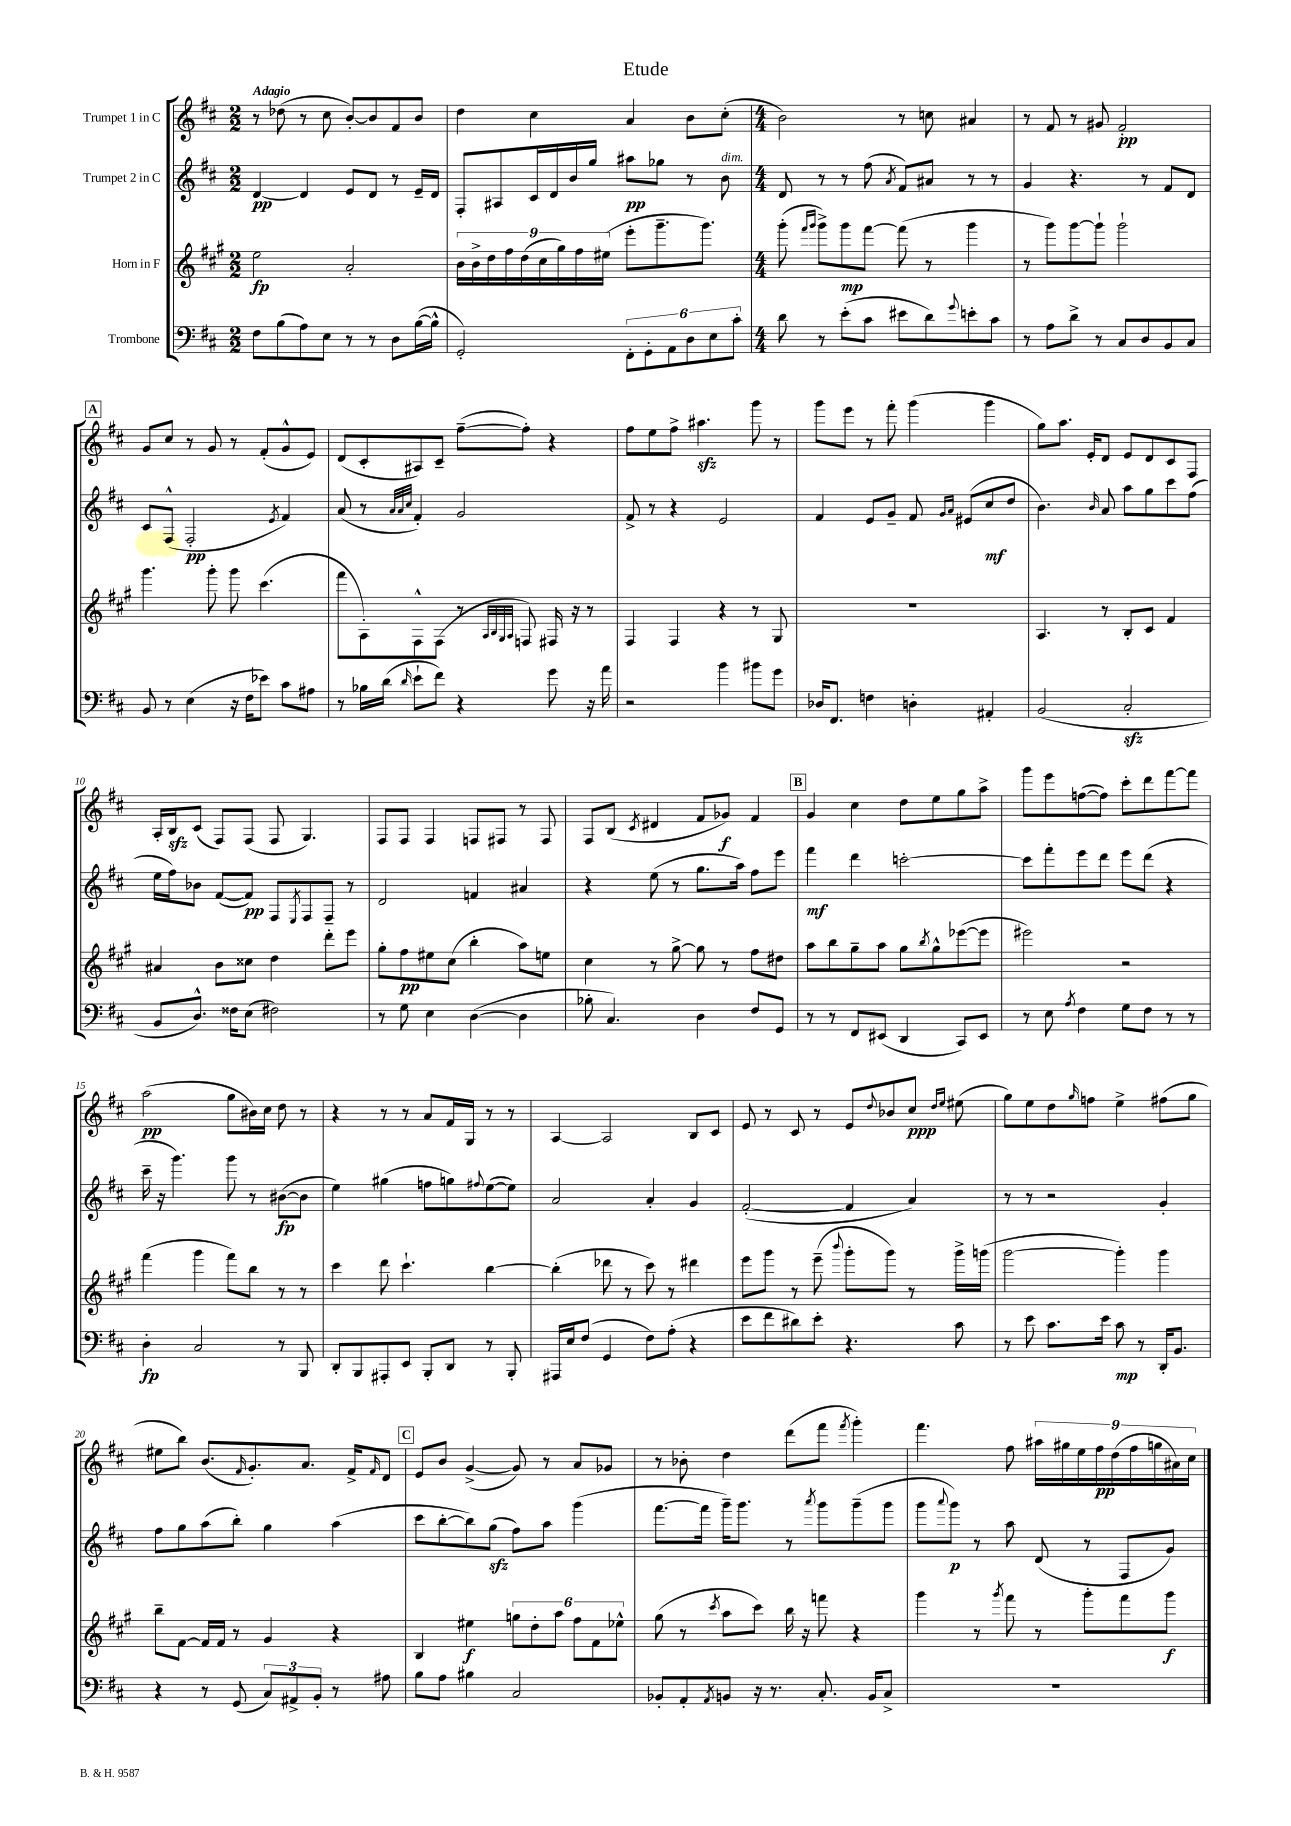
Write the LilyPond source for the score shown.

\header { title = "Etude" }
<<
\new StaffGroup <<
\new Staff = "s0" \with { instrumentName = "Trumpet 1 in C" } {
    \clef treble \key d \major \numericTimeSignature \time 2/2 \tempo "Adagio"
    r8 des''8( r8 cis''8 b'8~-.) b'8 fis'8 b'8 |
    d''4 cis''4 a'4 b'8 cis''8-.( |
    \numericTimeSignature \time 4/4 b'2) r8 c''8 ais'4 |
    r8 fis'8 r8 gis'8 fis'2-.\pp |
    \mark \markup { \box "A" } g'8 cis''8 r8 g'8 r8 fis'8-.( g'8-^ e'8) |
    d'8( cis'8-. ais8) cis'8-- fis''8~--( fis''8-.) r4 |
    fis''8 e''8 fis''8-> ais''4.\sfz g'''8 r8 |
    g'''8 e'''8 r8 fis'''8-. g'''4( g'''4 |
    g''8) a''8. e'16-. d'8 e'8 d'8 cis'8 fis8 |
    a16-. b16\sfz cis'8( fis8) fis8( fis8 g4.) |
    fis8 fis8 fis4 f8 fis8 r8 fis8 |
    fis8 b8( \acciaccatura { cis'8 } dis'4 fis'8 ges'8\f) fis'4 |
    \mark \markup { \box "B" } g'4 cis''4 d''8 e''8 g''8 a''8-> |
    g'''8 e'''8 f''8~( f''8) cis'''8-. d'''8 fis'''8~ fis'''8 |
    a''2\pp( g''8 bis'16) cis''16 d''8 r8 |
    r4 r8 r8 a'8 fis'16 g16 r8 r8 |
    a4~ a2 b8 cis'8 |
    e'8 r8 cis'8 r8 e'8 \appoggiatura { d''8 } bes'8 cis''8\ppp \grace { d''16 e''16 } eis''8( |
    g''8) e''8 d''8 \grace { g''16 } f''8 e''4-> fis''8( g''8 |
    eis''8 b''8) b'8.( \grace { fis'16 } g'8.-.) a'8. fis'16-> \grace { fis'16 } d'8 |
    \mark \markup { \box "C" } e'8 b'8 g'4~->( g'8) r8 a'8 ges'8 |
    r8 bes'8-. d''4 d'''8( fis'''8 \acciaccatura { fis'''8 } g'''4-.) |
    fis'''4. fis''8 \tuplet 9/8 { ais''16 gis''16 e''16 fis''16\pp d''16( fis''16 g''16 ais'16) cis''16 } \bar "|." |
}
\new Staff = "s1" \with { instrumentName = "Trumpet 2 in C" } {
    \clef treble \key d \major \numericTimeSignature \time 2/2
    d'4~\pp d'4 e'8 d'8 r8 e'16-- d'16 |
    fis8-. ais8 cis'16 d'16 b'16 g''16 ais''8\pp ges''8 r8 b'8^\markup { \italic "dim." } |
    \numericTimeSignature \time 4/4 d'8 r8 r8 fis''8( \acciaccatura { a'8 } fis'8) ais'8 r8 r8 |
    g'4 r4. r8 fis'8 d'8 |
    \mark \markup { \box "A" } cis'8 fis8-^( fis2-.\pp \acciaccatura { e'8 } fis'4) |
    a'8( r8 \grace { a'32 a'32 cis''32 } fis'4-.) g'2 |
    fis'8-> r8 r4 e'2 |
    fis'4 e'8 g'8-- fis'8 \grace { g'16 a'16 } eis'8( cis''8\mf d''8 |
    b'4.) \grace { b'16 } a'8 a''8 g''8 cis'''8 fis''8( |
    e''16 fis''16) bes'8 fis'8~( fis'8\pp) fis8 \acciaccatura { e8 } fis8 fis8-- r8 |
    d'2 f'4 ais'4 |
    r4 e''8( r8 g''8. a''16) fis''8 e'''8 |
    \mark \markup { \box "B" } fis'''4\mf d'''4 c'''2~-. |
    c'''8 fis'''8-. e'''8 d'''8 e'''8 d'''8( r4 |
    cis'''16-- r16 g'''4.) g'''8 r8 bis'8~\fp( bis'8 |
    e''4) gis''4( f''8 g''8) \appoggiatura { fis''8 } e''8~( e''8) |
    a'2 a'4-. g'4 |
    fis'2~-.( fis'4 a'4) |
    r8 r8 r2 g'4-. |
    fis''8 g''8 a''8( b''8-.) g''4 a''4( |
    \mark \markup { \box "C" } cis'''8 b''8~-. b''8) g''8\sfz( fis''8) a''8 g'''4( |
    fis'''8.~ fis'''16 g'''16--) g'''8. r8 \acciaccatura { a'''8 } g'''8 g'''8--( g'''8 |
    g'''8 \appoggiatura { a'''8 } g'''8\p) r8 a''8 d'8( r8 fis8 g'8) \bar "|." |
}
\new Staff = "s2" \with { instrumentName = "Horn in F" } {
    \clef treble \key a \major \numericTimeSignature \time 2/2
    e''2\fp a'2-. |
    \tuplet 9/8 { b'16 b'16-> d''16 fis''16 d''16( cis''16 gis''16) fis''16 eis''16( } e'''8-. gis'''8.-- gis'''8.) |
    \numericTimeSignature \time 4/4 gis'''8-.( \grace { fis'''16 gis'''16 } gis'''8->) gis'''8\mp fis'''8~ fis'''8( r8 gis'''4 |
    r8 gis'''8) gis'''8~ gis'''8-! gis'''2-! |
    \mark \markup { \box "A" } gis'''4. gis'''8-. gis'''8 cis'''4.( |
    fis'''8 a8-.) fis8-^ fis8( r8 \grace { a32 b32 gis32 a32 } f8) fis16 r16 r8 |
    fis4 fis4 r4 r8 gis8 |
    R1 |
    a4. r8 b8-. cis'8 fis'4 |
    ais'4 b'8 cisis''8 d''4 d'''8-. e'''8 |
    gis''8-. fis''8\pp eis''8 cis''8( b''4-. a''8) e''8 |
    cis''4 r8 gis''8~-> gis''8 r8 fis''8 dis''8 |
    \mark \markup { \box "B" } a''8 b''8 gis''8-- a''8 gis''8 \acciaccatura { b''8 } gis''8-^ ees'''8~( ees'''8 |
    eis'''2) r2 |
    fis'''4( gis'''4 fis'''8) b''8 r8 r8 |
    cis'''4 d'''8 cis'''4.-! b''4~ |
    b''4-.( des'''8 r8 cis'''8) r8 dis'''4 |
    e'''8 gis'''8 r8 e'''8--( \appoggiatura { b'''8 } gis'''8-. gis'''8) r8 gis'''16-> g'''16( |
    gis'''2~ gis'''4-.) gis'''4 |
    b''8-- fis'8~ fis'16 fis'16 r8 gis'4 r4 |
    \mark \markup { \box "C" } b4 eis''4\f \tuplet 6/4 { g''8 d''8-. a''8 fis''8 fis'8 ees''8-^ } |
    gis''8( r8 \acciaccatura { cis'''8 } a''8 cis'''8) b''16 r16 f'''8 r4 |
    gis'''4 r8 \acciaccatura { gis'''8 } fis'''8 r8 gis'''8-. fis'''8 gis'''8\f \bar "|." |
}
\new Staff = "s3" \with { instrumentName = "Trombone" } {
    \clef bass \key d \major \numericTimeSignature \time 2/2
    fis8 b8( a8) e8 r8 r8 d8 b16~( b16-^ |
    g,2-.) \tuplet 6/4 { fis,8-. g,8-. a,8 d8 e8 cis'8-. } |
    \numericTimeSignature \time 4/4 d'8 r8 e'8-.( cis'8 eis'8 d'8) \appoggiatura { g'8 } e'8-. cis'8 |
    r8 a8 d'8-> r8 cis8 d8 b,8 cis8 |
    \mark \markup { \box "A" } b,8 r8 e4( r16 fis16 ees'8) cis'8 ais8 |
    r8 bes16 d'16( \grace { d'16 } e'8-! fis'8) r4 g'8 r16 a'16 |
    r2 b'4 bis'8 g'8 |
    des16 fis,8. f4 d4-. ais,4-. |
    b,2( cis2-.\sfz |
    b,8 d8.-^) fisis16 e8( fis2) |
    r8 g8 e4 d4~( d4 |
    bes8-. cis4.) d4 fis8 g,8 |
    \mark \markup { \box "B" } r8 r8 fis,8 eis,8( d,4 cis,8) eis,8 |
    r8 e8 \acciaccatura { a8 } fis4 g8 fis8 r8 r8 |
    d4-.\fp cis2 r8 b,,8 |
    d,8-. b,,8 ais,,8-. e,8 b,,8-. d,8 r8 b,,8-. |
    ais,,16 e16 fis8( g,4 fis8) a8-.( r4 |
    e'8 fis'8 dis'8) e'8-. r4. cis'8 |
    r8 e'8 cis'8. e'16 cis'8\mp r8 d,16-. b,8. |
    r4 r8 g,8( \tuplet 3/2 { cis8) ais,8-> b,8-. } r8 ais8 |
    \mark \markup { \box "C" } b8 a8 bis4 cis2 |
    bes,8-. a,8-. \acciaccatura { a,8 } b,8 r16 r8. cis8.-. b,16 cis8-> |
    R1 \bar "|." |
}
>>
>>
